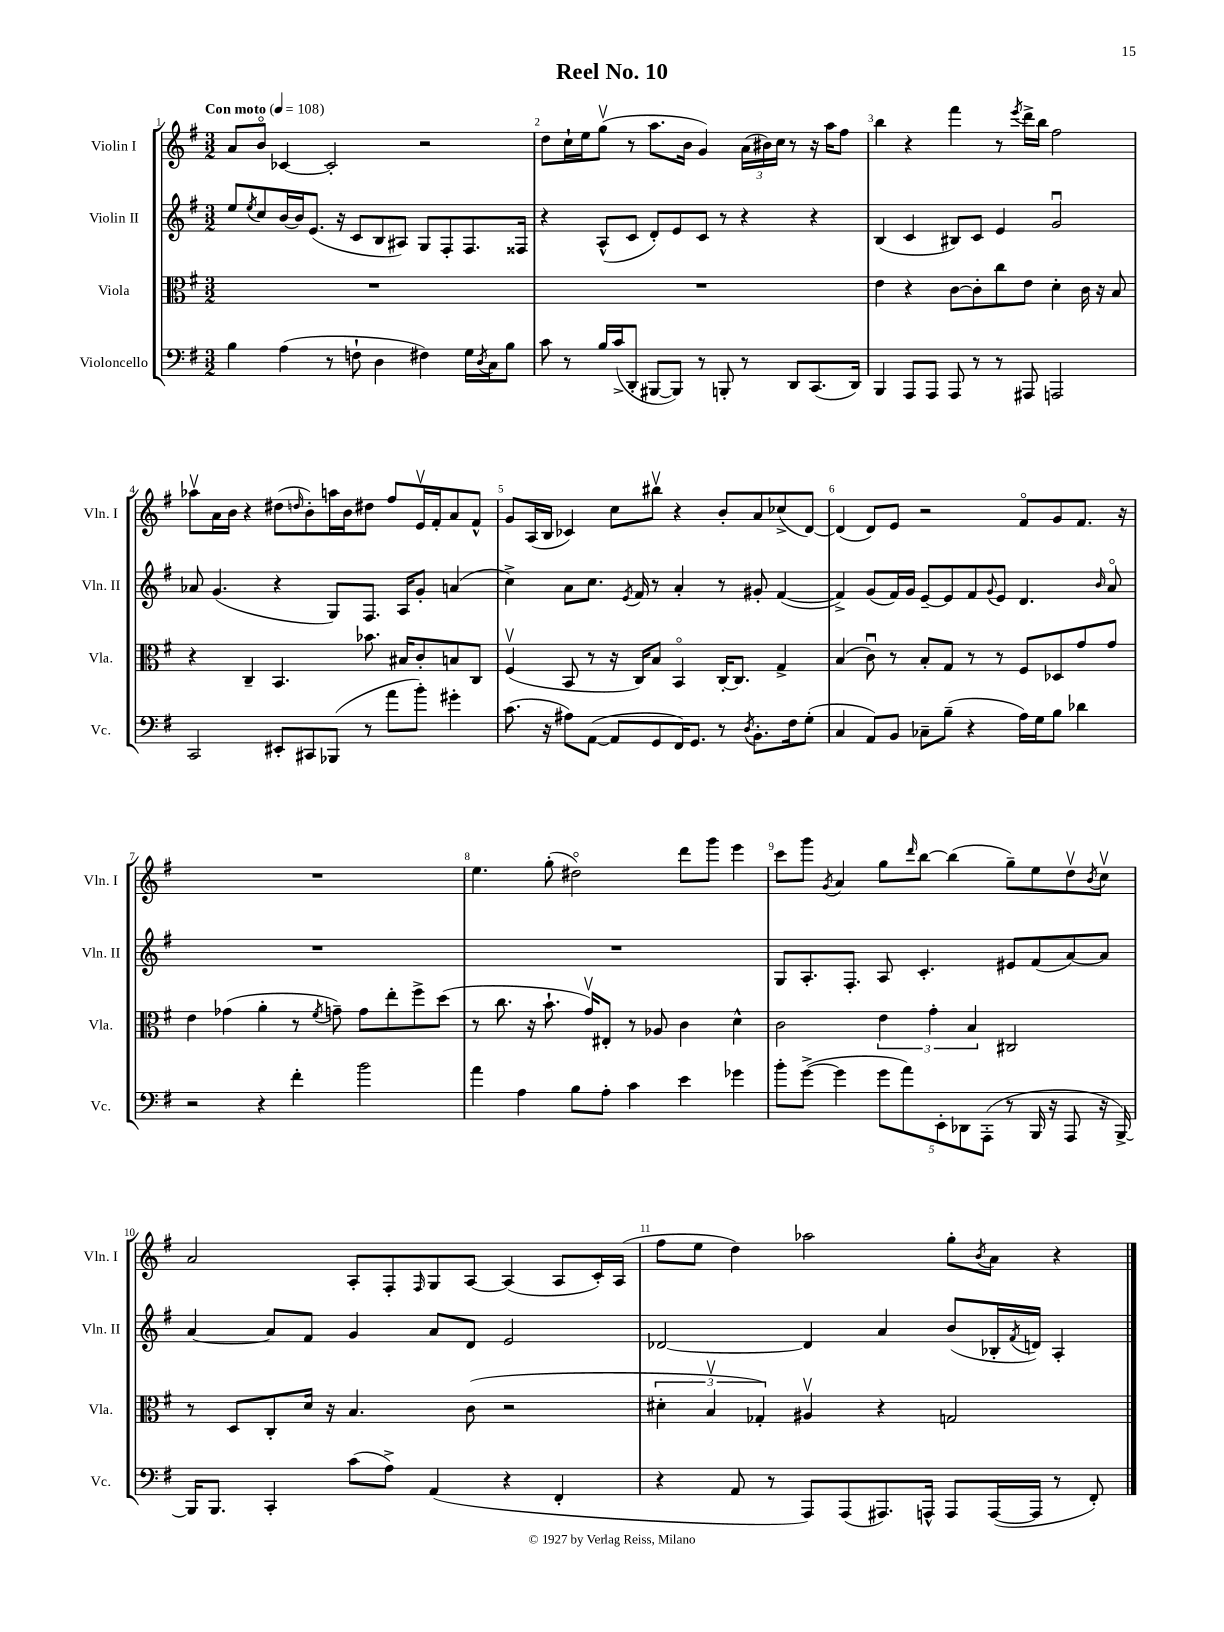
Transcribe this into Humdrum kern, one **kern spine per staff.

**kern	**kern	**kern	**kern
*part4	*part3	*part2	*part1
*staff4	*staff3	*staff2	*staff1
*I"Violoncello	*I"Viola	*I"Violin II	*I"Violin I
*I'Vc.	*I'Vla.	*I'Vln. II	*I'Vln. I
*clefF4	*clefC3	*clefG2	*clefG2
*k[f#]	*k[f#]	*k[f#]	*k[f#]
*M3/2	*M3/2	*M3/2	*M3/2
*MM108	*MM108	*MM108	*MM108
=1	=1	=1	=1
!	!	!	!LO:TX:a:B:t=Con moto
4B\	1.r	8ee/L	8a/L
.	.	8qee/	.
.	.	8cc/	8b/J
(4A\	.	[16b/L	[4c-X/
.	.	16b/J]	.
.	.	(8.e/J	.
8r	.	.	2c-'/]
.	.	16r	.
8Fn`\	.	8c/L	.
4D\	.	8B/	.
.	.	8A#X/J)	.
4F#X\)	.	8G/L	2r
.	.	8F#'/	.
16G\LL	.	8.F#/	.
8qD/	.	.	.
16C\J	.	.	.
8B\J	.	.	.
.	.	16F##X/Jk	.
=2	=2	=2	=2
8c\	1.r	4r	8dd\L
8r	.	.	16cc`\L
.	.	.	16ee\J
16B/LL	.	(8A^^/L	(8ggv\J
(16c^/J	.	.	.
8DD'/J	.	8c/J	8r
[8BBB#X/L	.	8d'/L)	8.aa\L
8BBB#/J])	.	8e/	.
.	.	.	16b\Jk
8r	.	8c/J	4g/)
8BBBn'/	.	8r	.
8r	.	4r	(24a\LL
.	.	.	24b#X\)
.	.	.	24cc\JJ
8DD/L	.	.	8r
(8.CC/	.	4r	16r
.	.	.	16aa\KL
.	.	.	8ff#\J
16DD/Jk)	.	.	.
=3	=3	=3	=3
4BBB/	4e\	(4B/	4bb\
8AAA/L	4r	4c/	4r
8AAA/J	.	.	.
8AAA/	[8c\L	8B#X/L)	4fff#\
8r	8c'\]	8c/J	.
8r	8cc\	4e/	8r
.	.	.	8qeee/
8AAA#X/	8e\J	.	16ddd^\LL
.	.	.	16bb\JJ
2AAAn/	4d'\	2gu/	2ff#\
.	16c\	.	.
.	16r	.	.
.	8B/	.	.
!!LO:LB:g=z
=4	=4	=4	=4
2CC/	4r	8a-X/	8aa-Xv\L
.	.	(4.g/	16a\L
.	.	.	16b\JJ
.	4C~/	.	4r
8EE#X'/L	4.BB/	4r	(8dd#X\L
.	.	.	16qqddn/
8CC#X/	.	.	8b'\)
(8BBB-X/J	.	8G/L)	16aan\L
.	.	.	16b\J
8r	8.b-X\	8.F#/J	8dd#X\J
8a\L	.	.	8ff#/L
.	16B#X/KL	16A/KL	.
8b'\J)	8c'/	8g'/J	16ev/L
.	.	.	16f#'/J
4g#X'\	8Bn/	(4an/	8a/
.	8C/J	.	8f#^^/J
=5	=5	=5	=5
(8.c\	(4F#v/	4cc^\)	8g/L
.	.	.	(16A/L
16r	.	.	16B/JJ
8A#X\L)	8BB/	8a\L	4c-X/)
([8AA\J	8r	8.cc\J	.
8AA/L]	16r	.	8cc\L
.	.	8qe/	.
.	16C/KL)	16f#/	.
8GG/	8B/J	8r	8bb#Xv\J
16FF#/K)	4BB/	4a'/	4r
8.GG/J	.	.	.
8r	[16C'/KL	8r	8b'/L
.	8.C/J]	.	.
8qD/	.	.	.
8.BB'\L	.	8g#X'/	8a/
.	4G^/	([4f#/	(8cc-X^/
16F#\k	.	.	.
(8G'\J	.	.	[8d/J)
=6	=6	=6	=6
4C/	(4B/	4f#^/])	(4d/]
8AA/L)	8cu\)	(8g/L	8d/L)
8BB/J	8r	16f#/L)	8e/J
.	.	16g/JJ	.
8C-X~\L	8B'/L	[8e~/L	2r
(8B~\J	8G/J	8e/]	.
4r	8r	8f#/	.
.	.	8qqg/	.
.	8r	8e/J	.
16A\LL)	8F#/L	4.d/	8f#/L
16G\J	.	.	.
8B\J	8D-X/	.	8g/
4d-X\	8g/	.	8.f#/J
.	.	16qqb/	.
.	8g/J	8a/	.
.	.	.	16r
!!LO:LB:g=z
=7	=7	=7	=7
2r	4e\	1.r	1.r
.	(4g-X\	.	.
4r	4a'\	.	.
4f#'\	8r	.	.
.	8qf#/	.	.
.	8gn~\)	.	.
2b\	8g\L	.	.
.	8ee'\	.	.
.	8ff#^\	.	.
.	(8dd\J	.	.
=8	=8	=8	=8
4a\	8r	1.r	4.ee\
.	8.cc\	.	.
4A\	.	.	.
.	16r	.	.
.	8.b`\	.	(8gg'\
8B\L	.	.	2dd#X\)
.	16gv/KL)	.	.
8A'\J	8E#X'/J	.	.
4c\	8r	.	.
.	8A-X/	.	.
4e\	4c\	.	8ddd\L
.	.	.	8ggg\J
4g-X\	4d^^\	.	4eee\
=9	=9	=9	=9
8b'\L	2c\	8G/L	8ccc\L
([8g^\J	.	8.A'/	8ggg\J
.	.	.	8qg/
4g\]	.	.	4a/
.	.	8.F#'/J	.
10g\L	6e\	8A/	8gg\L
10a\)	.	.	.
.	.	.	16qqddd/
.	.	4.c'/	[8bb\J
.	6g'\	.	.
10EE'\	.	.	.
.	.	.	(4bb\]
10DD-X\	.	.	.
.	6B/	.	.
(10AAA'\J	.	.	.
8r	2C#X/	8e#X/L	8gg~\L)
16BBB/	.	(8f#/	8ee\
16r	.	.	.
8AAA/	.	[8a/)	8ddv\
.	.	.	8qb/
16r	.	8a/J]	8ccv\J
[16BBB^/)	.	.	.
!!LO:LB:g=z
=10	=10	=10	=10
16BBB/KL]	8r	[4a/	2a/
8.BBB/J	.	.	.
.	8D/L	.	.
4CC'/	8C'/	8a/L]	.
.	16d/Jk	8f#/J	.
.	16r	.	.
(8c\L	4.B/	4g/	8A'/L
8A^\J)	.	.	8F#'/
.	.	.	16qqF#/
(4AA/	.	8a/L	8G/
.	(8c\	8d/J	[8A/J
4r	2r	2e/	(4A/]
4FF#'/	.	.	8A/L
.	.	.	16c'/L)
.	.	.	(16A/JJ
=11	=11	=11	=11
4r	6d#X'\	[2d-X/	8ff#\L
.	.	.	8ee\J
.	6Bv/	.	.
8AA/	.	.	4dd\)
.	6G-X'/)	.	.
8r	.	.	.
8AAA/L)	4A#Xv/	4d-/]	2aa-X\
(8AAA/	.	.	.
8.AAA#X/)	4r	4a/	.
16AAAn^^/Jk	.	.	.
8AAA/L	2Gn/	(8b/L	8gg'\L
.	.	.	8qb/
([16AAA/L	.	16B-X'/L	8a\J
.	.	8qf#/	.
16AAA/JJ]	.	16dn/JJ)	.
8r	.	4A'/	4r
8FF#'/)	.	.	.
==	==	==	==
*-	*-	*-	*-
